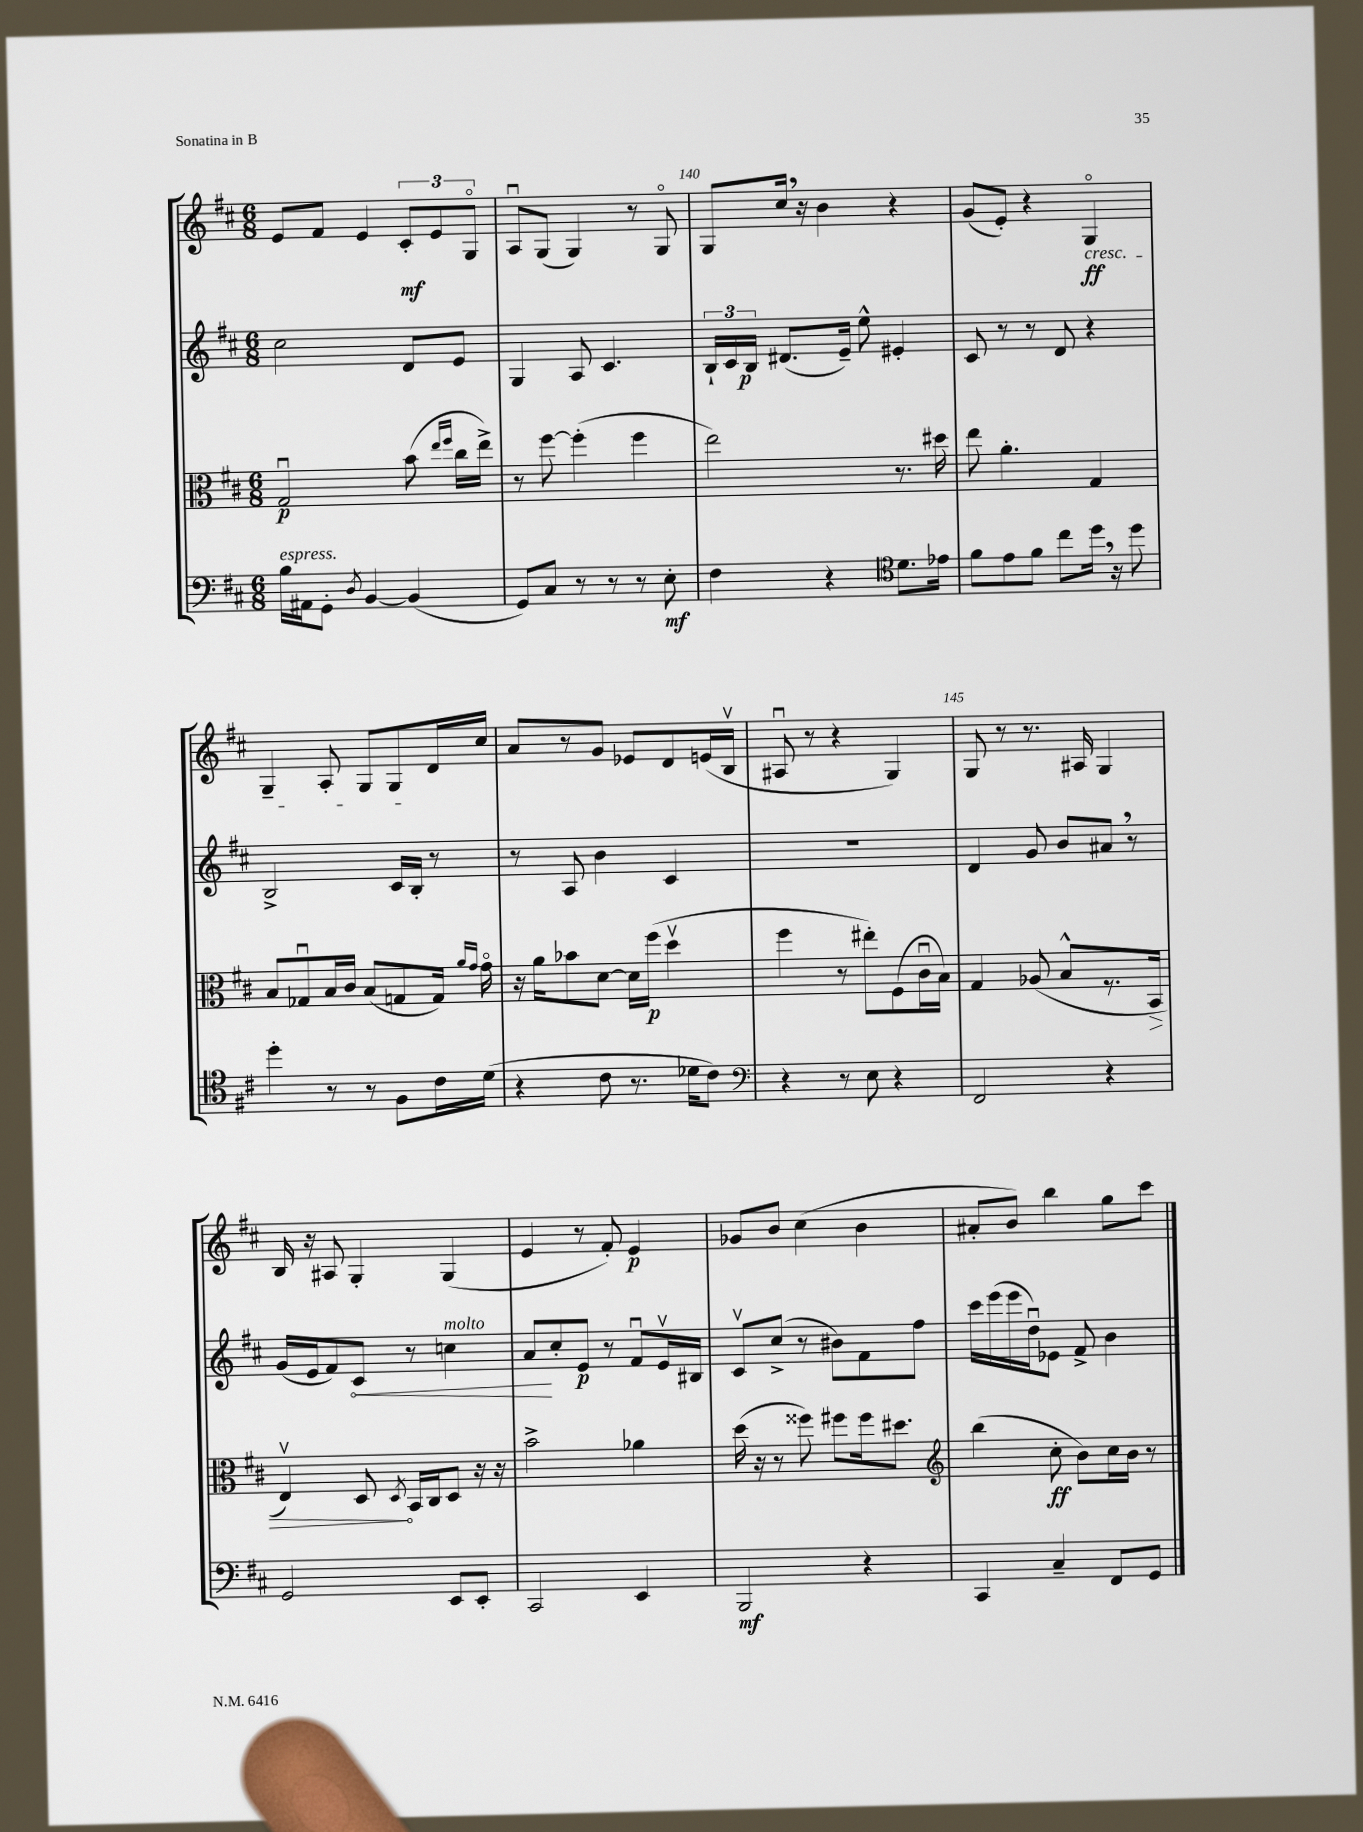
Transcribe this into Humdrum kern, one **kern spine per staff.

**kern	**kern	**kern	**kern
*staff4	*staff3	*staff2	*staff1
*clefF4	*clefC3	*clefG2	*clefG2
*k[f#c#]	*k[f#c#]	*k[f#c#]	*k[f#c#]
*M6/8	*M6/8	*M6/8	*M6/8
16B\LL	2Gu/	2cc#\	8e/L
16AA#\J	.	.	.
8GG'\J	.	.	8f#/J
8qD/	.	.	.
[4BB/	.	.	4e/
(4BB/]	(8b\	8d/L	12c#'/L
.	.	.	12e/
.	16qqee/LL	.	.
.	16qqff#/JJ	.	.
.	16cc#\LL	8e/J	.
.	.	.	12Go/J
.	16ee^\JJ)	.	.
=	=	=	=
8GG/L)	8r	4G/	8Au/L
8C#/J	[8ff#\	.	(8G/J
8r	(4ff#'\]	8A/	4G/)
8r	.	4.c#/	.
8r	4ff#\	.	8r
8E'\	.	.	8Go/
=	=	=	=
4F#\	2ee\)	24B`/LL	8G/L
.	.	24c#/	.
.	.	24B/JJ	.
.	.	(8.d#/L	16cc#/Jk
.	.	.	16r
4r	.	.	4b\
.	.	16e~/Jk)	.
.	.	8ee^^\	.
*clefC4	*	*	*
8.d\L	8.r	4e#'/	4r
16e-\Jk	16dd#\	.	.
=	=	=	=
8f#\L	8ee\	8c#/	(8g/L
8e\	4.a'\	8r	8e'/J)
8f#\J	.	8r	4r
8cc#\L	.	8d/	.
16dd\Jk	4G/	4r	4Go/
16r	.	.	.
8dd\	.	.	.
=	=	=	=
4dd'\	8B/L	2B^/	4G~/
.	8G-u/	.	.
8r	16B/L	.	8A'/
.	16c#/JJ	.	.
8r	(8B/L	.	8G/L
8F#\L	8G/	16c#/LL	8G/
.	.	16B'/JJ	.
16c#\L	16G/Jk)	8r	16d/L
.	16qqa/LL	.	.
.	16qqg/JJ	.	.
(16d\JJ	16go\	.	16cc#/JJ
=	=	=	=
4r	16r	8r	8a/L
.	16a\LK	.	.
.	8b-\	8A/	8r
8c#\	[8d\J	4b\	8g/J
8.r	16d\]LL	.	8e-/L
.	(16ff#\JJ	.	.
.	4ddv\	4c#/	8d/
16d-\LK	.	.	.
8c#\J)	.	.	(16e/L
.	.	.	16Bv/JJ
=	=	=	=
*clefF4	*	*	*
4r	4ff#\	2.r	8A#u/
.	.	.	8r
8r	8r	.	4r
8E\	8ee#'\L)	.	.
4r	(8F#\	.	4G/)
.	16c#u\L	.	.
.	16B\JJ)	.	.
=	=	=	=
2FF#/	4G/	4d/	8G/
.	.	.	8r
.	(8A-/	8g/	8.r
.	8B^^/L	8b/L	.
.	.	.	16A#/
4r	8.r	8a#/J	4G/
.	.	8r	.
.	16BB/Jk	.	.
=	=	=	=
2GG/	4Ev/)	(16g/LL	16B/
.	.	16e/J	16r
.	.	8f#/)	8A#/
.	8D/	8c#/J	4G'/
.	8qD/	.	.
.	16BB/LL	8r	.
.	16C#/J	.	.
8EE/L	8D/J	4cc\	(4G/
8EE'/J	16r	.	.
.	16r	.	.
=	=	=	=
2CC#/	2b^\	8a/L	4e/
.	.	8cc#'/	.
.	.	8e/J	8r
.	.	8r	8f#'/)
4EE/	4a-\	8f#u/L	4e/
.	.	16ev/L	.
.	.	16B#/JJ	.
=	=	=	=
2BBB/	(16dd\	8c#v/L	8g-/L
.	16r	.	.
.	8r	(8cc#^/J	8b/J
.	8ff##\)	8r	(4cc#\
.	8ff#\L	8b#\L)	.
4r	16ff#\k	8f#\	4b\
.	8.dd#\J	.	.
.	.	8ff#\J	.
=	=	=	=
*	*clefG2	*	*
4CC#/	(4bb\	16ccc#\LL	8a#'/L
.	.	(16eee\	.
.	.	16eee\	8b/J)
.	.	16ddu\J)	.
4C#~/	8cc#'\	8e-\J	4bb\
.	8b\L)	8f#^/	.
8FF#/L	16cc#\L	4b\	8gg\L
.	16b\JJ	.	.
8GG/J	8r	.	8ccc#\J
==	==	==	==
*-	*-	*-	*-
